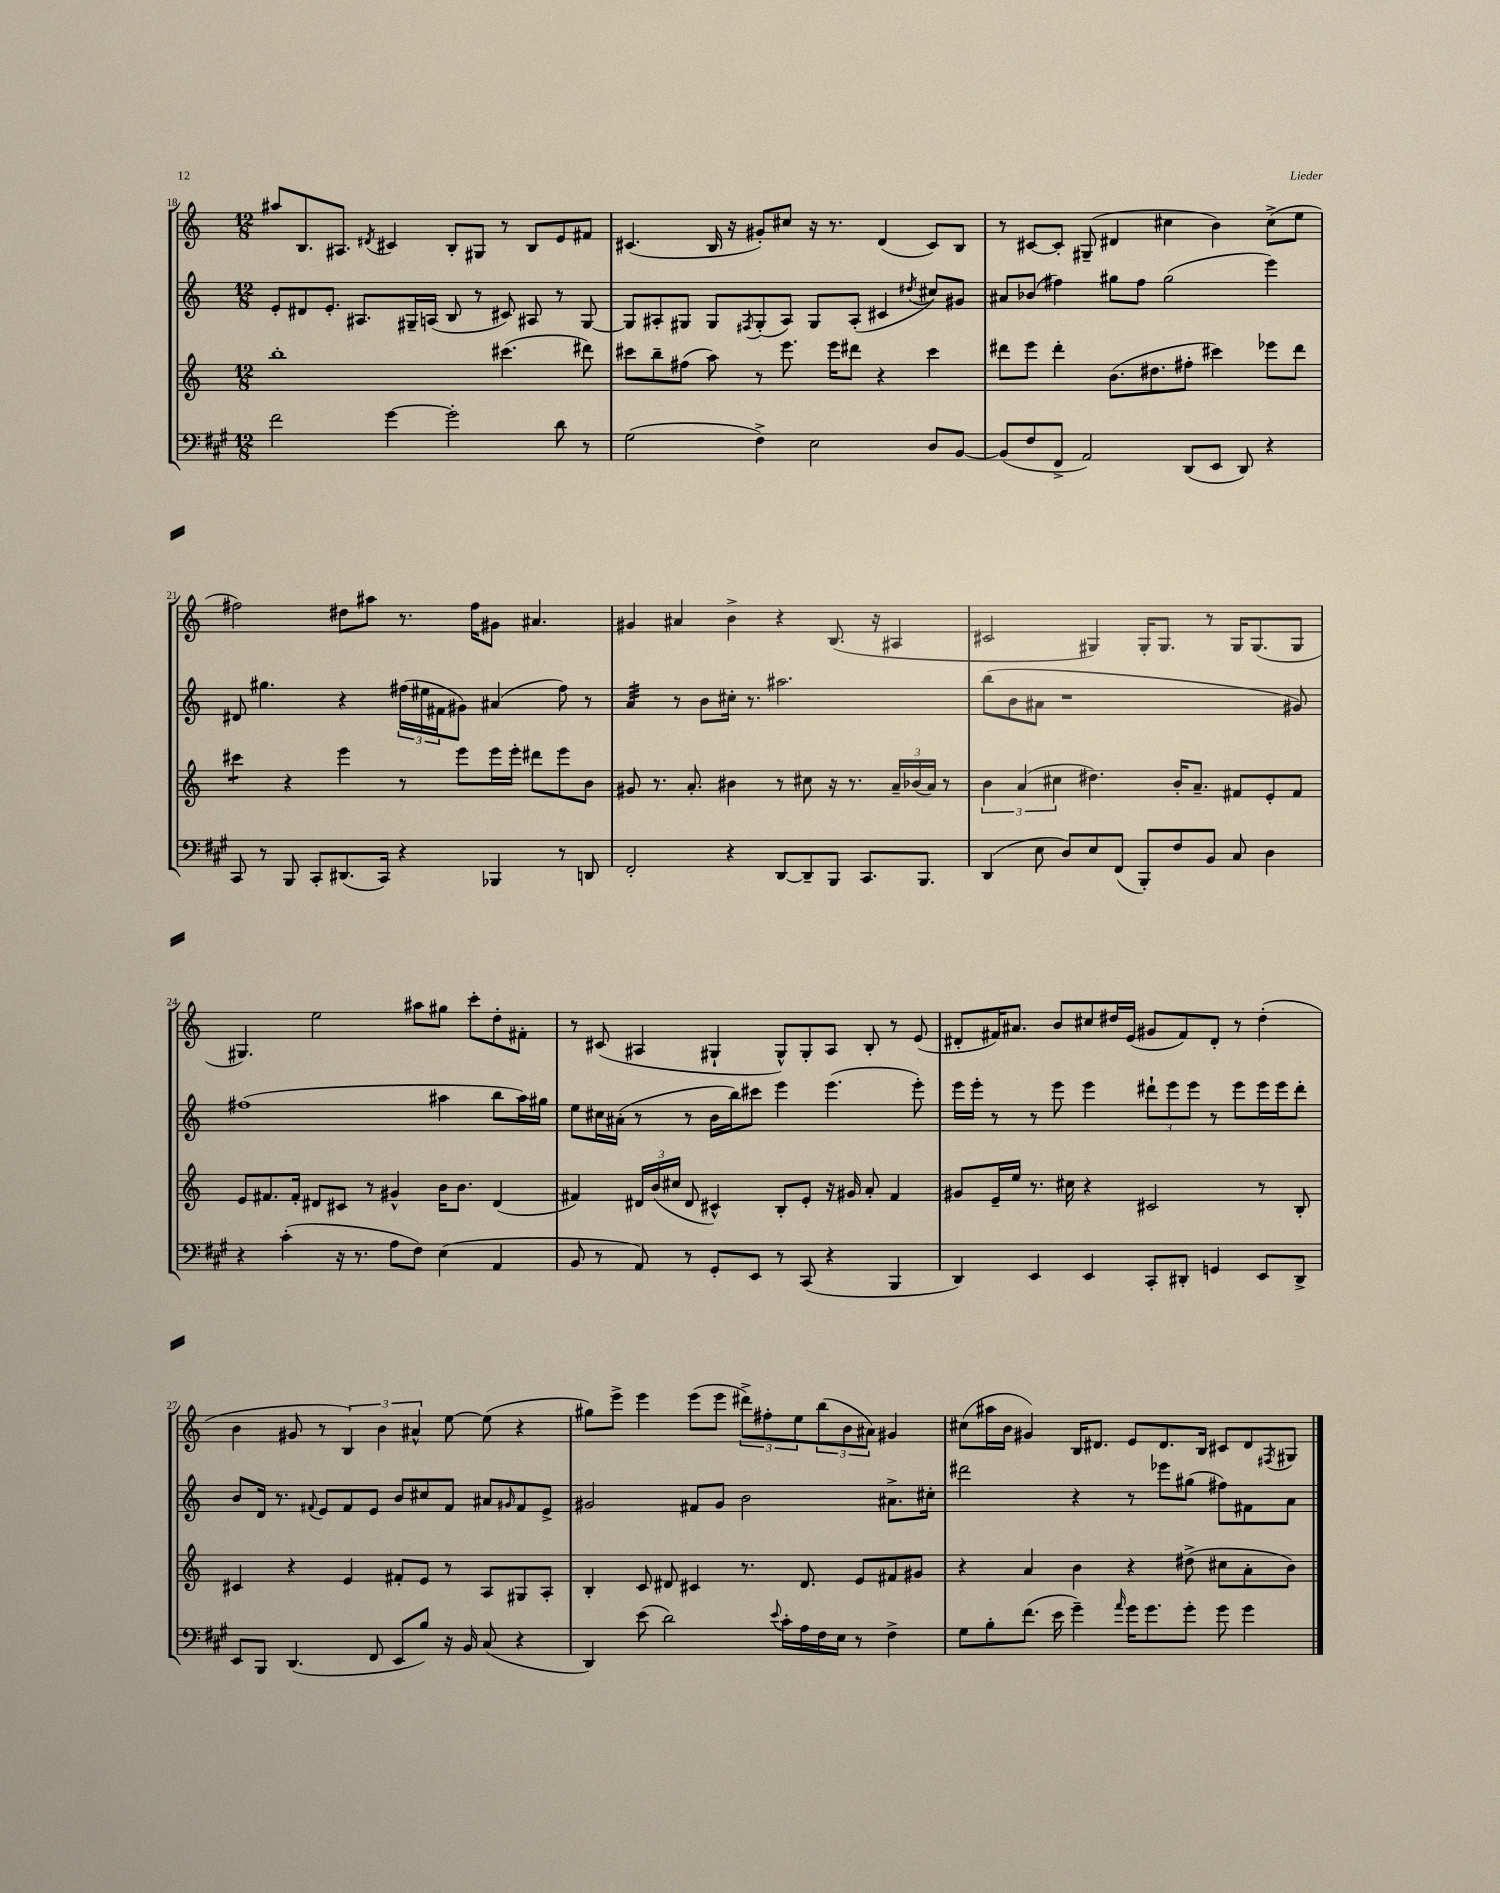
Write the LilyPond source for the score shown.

<<
\new StaffGroup <<
\new Staff = "s0" {
    \clef treble \key c \major \numericTimeSignature \time 12/8
    ais''8 b8. ais8. \acciaccatura { dis'8 } cis'4 b8-. gis8 r8 b8 e'8 fis'8 |
    cis'4.( b16 r16 gis'8-.) cis''8 r16 r8. d'4( cis'8) b8 |
    r8 cis'8~ cis'8-. gis8--( dis'4 cis''4 b'4) cis''8->( e''8 |
    fis''2) dis''8 ais''8 r8. fis''16 gis'8 ais'4. |
    gis'4 ais'4 b'4-> r4 b8.( r16 ais4 |
    cis'2 gis4) gis16-. gis8. r8 gis16 gis8.( gis8 |
    gis4.) e''2 ais''8 gis''8 c'''8-. d''8-. fis'8-. |
    r8 cis'8( ais4 gis4-! gis8-^) gis8-. ais8 b8-. r8 e'8( |
    dis'8-. fis'16) ais'8. b'8 cis''8 dis''16 e'16( gis'8 fis'8) dis'8-. r8 dis''4-.( |
    b'4 gis'8 r8 \tuplet 3/2 { b4) b'4 ais'4-^ } e''8~ e''8( r4 |
    gis''8) e'''8-> e'''4 e'''8( e'''8 \tuplet 3/2 { dis'''8->) fis''8-. e''8 } \tuplet 3/2 { b''8( b'8 ais'8) } gis'4 |
    cis''8( ais''16 b'16 gis'4) b16 dis'8. e'8 dis'8. b16 cis'8 dis'8 \acciaccatura { fis8 } gis8 \bar "|." |
}
\new Staff = "s1" {
    \clef treble \key c \major \numericTimeSignature \time 12/8
    e'8-. dis'8 e'8.-. ais8. gis16-- a16( b8 r8 cis'8) ais8 r8 gis8~ |
    gis8 ais8-. gis8 gis8 \acciaccatura { fis8 } gis8-.( ais8) gis8 ais8-.( cis'4 \acciaccatura { dis''8 } cis''8) gis'8 |
    ais'8 bes'8( fis''4) gis''8 fis''8 gis''2( e'''4) |
    dis'8 gis''4. r4 \tuplet 3/2 { fis''16( eis''16 fis'16 } gis'8) ais'4( fis''8) r8 |
    a'4:32 r8 b'8 cis''16-. r8. ais''2. |
    b''8( b'8 ais'8 r1 gis'8) |
    fis''1( ais''4 b''8 ais''16) gis''16 |
    e''8 cis''16 ais'16-.( r8 r8 b'16 b''16) cis'''8 e'''4 e'''4.( e'''8-.) |
    e'''16 e'''16-. r8 r8 e'''8 e'''4 \tuplet 3/2 { dis'''8-! e'''8 e'''8 } r8 e'''8 e'''16 e'''16 dis'''8-. |
    b'8 d'16 r8. \appoggiatura { fis'8 } e'8 fis'8 e'8 b'8 cis''8 fis'8 ais'8 \grace { gis'16 } fis'8 e'8-> |
    gis'2 fis'8 gis'8 b'2 ais'8.-> cis''16-. |
    dis'''2 r4 r8 ees'''8 gis''8( fis''8) fis'8 a'8 \bar "|." |
}
\new Staff = "s2" {
    \clef treble \key c \major \numericTimeSignature \time 12/8
    b''1-. cis'''4.( dis'''8) |
    cis'''8 b''8-- fis''8( a''8) r8 e'''8. e'''16 dis'''8 r4 cis'''4 |
    dis'''8 e'''8 dis'''4-. b'8.( dis''8. fis''8-. cis'''4) ees'''8 dis'''8 |
    cis'''4:8 r4 e'''4 r8 e'''8 e'''16 e'''16-. dis'''8 e'''8 b'8 |
    gis'8 r8. a'8.-. bis'4 r8 cis''8 r16 r8. \tuplet 3/2 { a'16-- bes'16( a'16) } r8 |
    \tuplet 3/2 { b'4 a'4( cis''4 } dis''4.) b'16-. a'8.-- fis'8 e'8-. fis'8 |
    e'8 fis'8. fis'16-. dis'8 cis'8 r8 gis'4-^ b'16 b'8. dis'4( |
    fis'4) \tuplet 3/2 { dis'16 b'16( cis''16 } dis'8 cis'4-^) b8-. e'8-. r16 gis'16 a'8-. fis'4 |
    gis'8 e'16-- e''16 r8. cis''16 r4 cis'2 r8 b8-. |
    cis'4 r4 e'4 fis'8-. e'8 r8 a8 gis8 a8-. |
    b4-. c'8 dis'8 cis'4 r8. dis'8. e'8 fis'8 gis'8 |
    r4 a'4 b'4 r4 dis''8->( cis''8 a'8-. b'8) \bar "|." |
}
\new Staff = "s3" {
    \clef bass \key a \major \numericTimeSignature \time 12/8
    fis'2 gis'4~ gis'2-. d'8 r8 |
    gis2( fis4->) e2 d8 b,8~ |
    b,8( fis8 fis,8-> a,2) d,8( e,8 d,8) r4 |
    cis,8 r8 b,,8 cis,8-. dis,8.( cis,16) r4 bes,,4 r8 d,8 |
    fis,2-. r4 d,8~ d,8-- b,,8 cis,8. b,,8. |
    d,4( e8 d8) e8 fis,8( b,,8-.) fis8 b,8 cis8 d4 |
    r4 cis'4-.( r16 r8. a8 fis8) e4( a,4 |
    b,8 r8 a,8) r8 gis,8-. e,8 r8 cis,8( r4 b,,4 |
    d,4) e,4 e,4 cis,8-. dis,8-. g,4 e,8 dis,8-> |
    e,8 b,,8 d,4.( fis,8 e,8 b8) r16 b,16 cis8( r4 |
    d,4) e'8( d'2) \appoggiatura { e'8 } cis'16-. a16 fis16 e16 r8 fis4-> |
    gis8 b8-. fis'8.( e'16 gis'4--) \grace { a'16 } gis'16 gis'8. gis'8-. gis'8 gis'4 \bar "|." |
}
>>
>>
\layout { \context { \Score currentBarNumber = #18 } }
